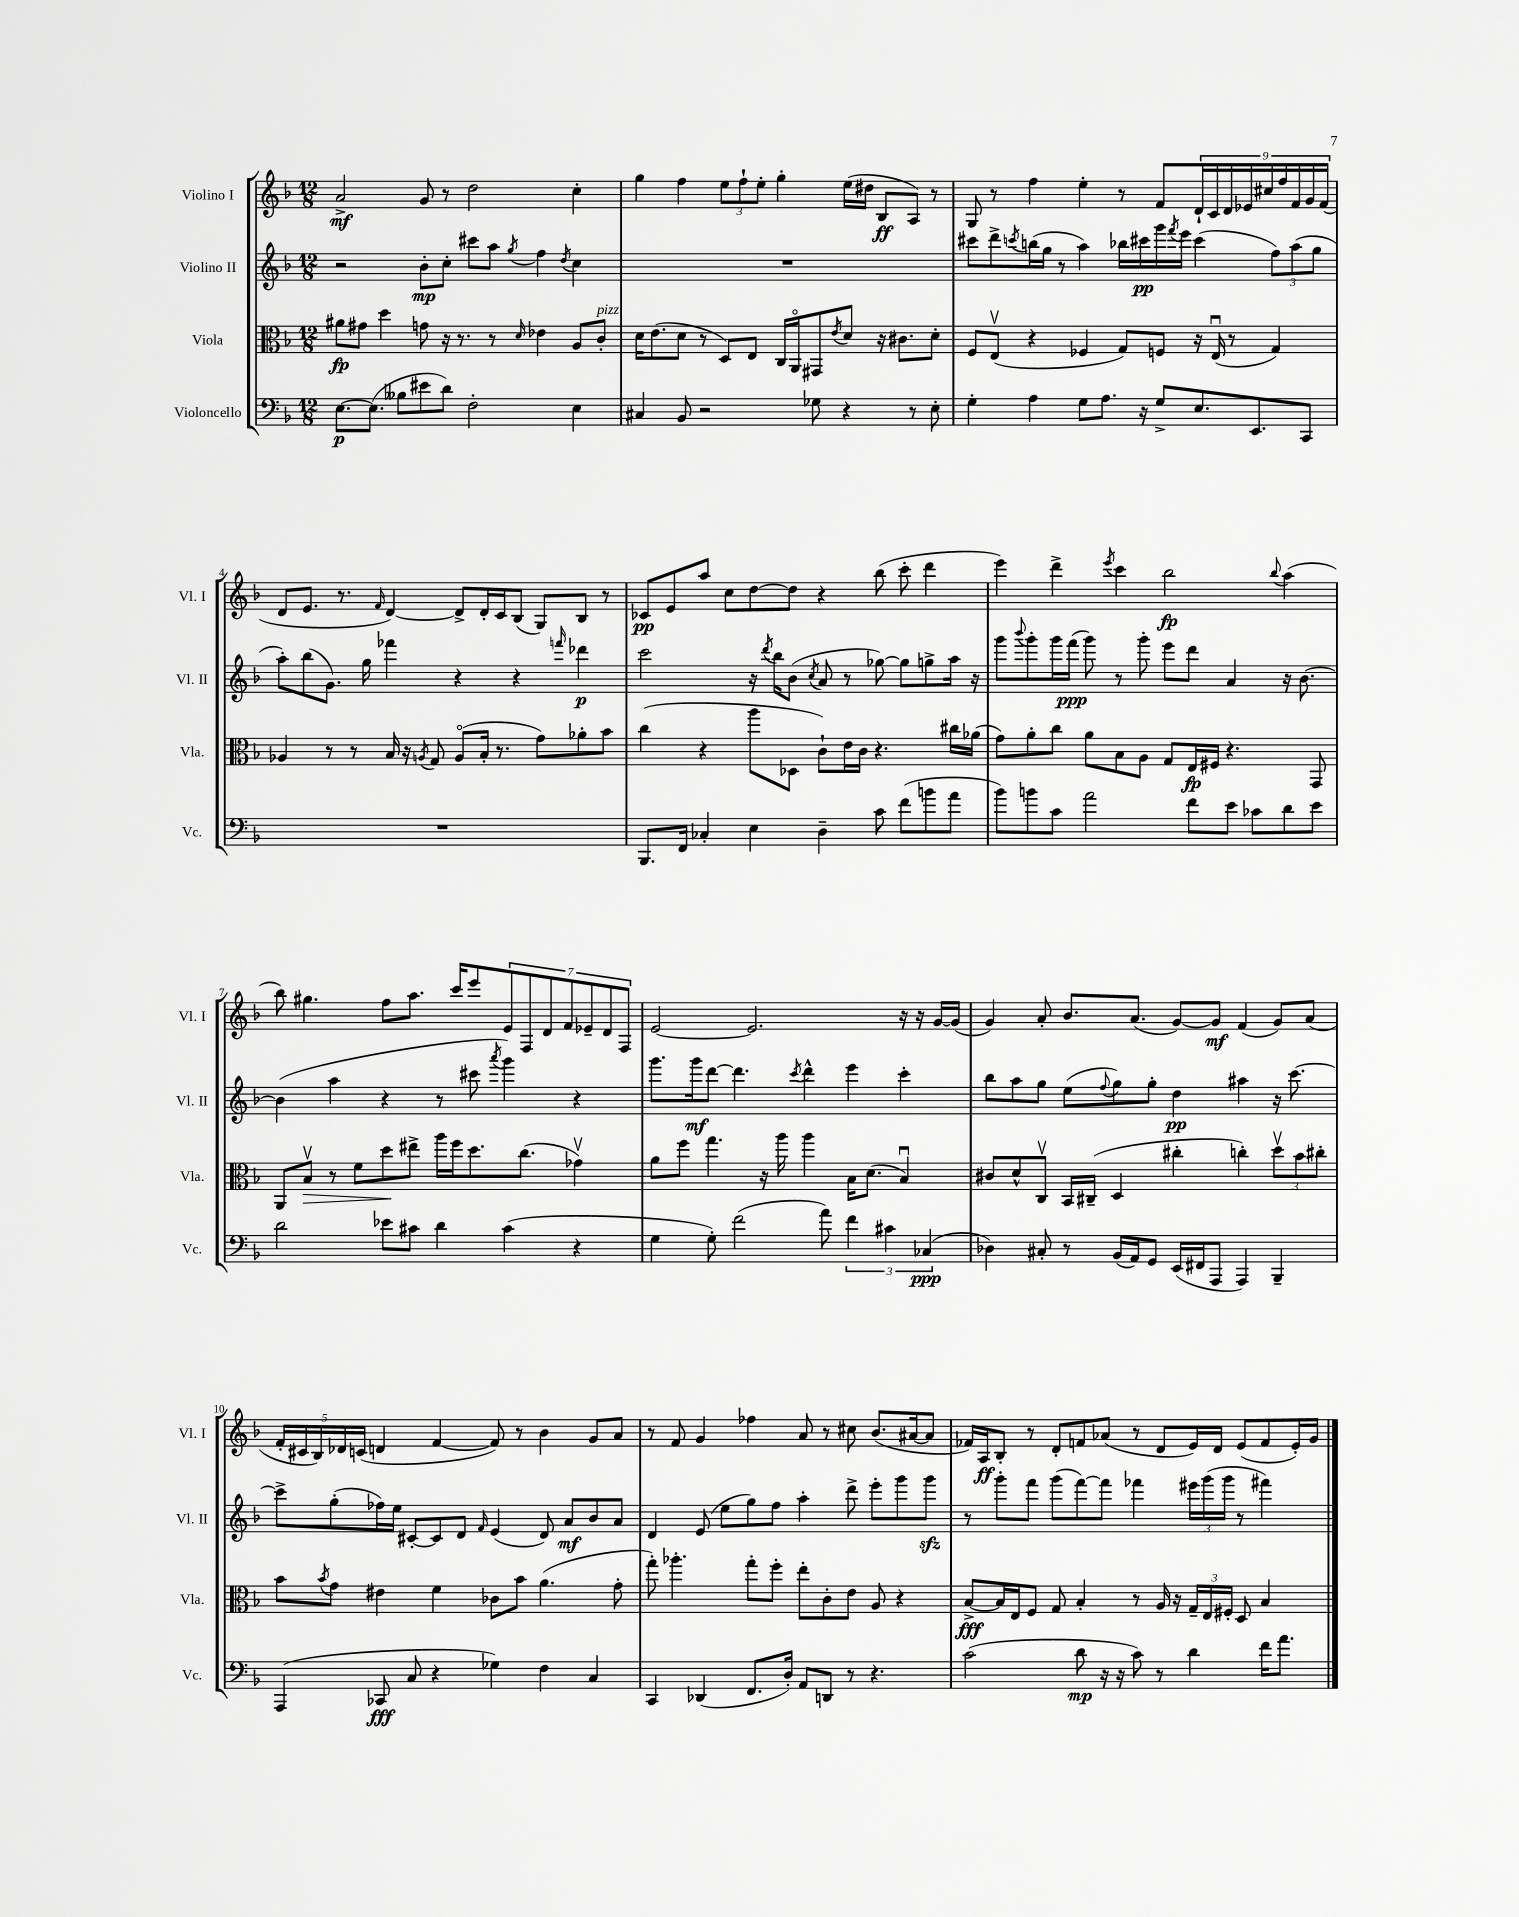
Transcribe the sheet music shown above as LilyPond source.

<<
\new StaffGroup <<
\new Staff = "s0" \with { instrumentName = "Violino I" shortInstrumentName = "Vl. I" } {
    \clef treble \key f \major \numericTimeSignature \time 12/8
    a'2->\mf g'8 r8 d''2 c''4-. |
    g''4 f''4 \tuplet 3/2 { e''8 f''8-! e''8-. } g''4-. e''16( dis''16 bes8\ff a8) r8 |
    g8 r8 f''4 e''4-. r8 f'8 \tuplet 9/8 { d'16-! c'16 d'16 ees'16 cis''16 f''16 f'16 g'16 f'16( } |
    d'8 e'8. r8. \grace { f'16 } d'4~) d'8-> d'16-. c'16 bes8( g8) bes8 r8 |
    ces'8\pp e'8 a''8 c''8 d''8~ d''8 r4 bes''8( c'''8-. d'''4 |
    e'''4) d'''4-> \acciaccatura { e'''8 } c'''4 bes''2\fp \appoggiatura { bes''8 } a''4( |
    bes''8) gis''4. f''8 a''8. c'''16 e'''8 \tuplet 7/4 { e'8 f8 d'8 f'8 ees'8-- d'8 f8 } |
    e'2~ e'2. r16 r16 g'16~ g'16( |
    g'4) a'8-. bes'8. a'8.( g'8~) g'8\mf f'4( g'8) a'8( |
    \tuplet 5/4 { f'16-. cis'16 bes16) des'16 c'16( } d'4 f'4~ f'8) r8 bes'4 g'8 a'8 |
    r8 f'8 g'4 fes''4 a'8 r8 cis''8 bes'8.( ais'16~ ais'8 |
    fes'16) a16\ff bes8-. r8 d'8-. f'8 aes'8( r8 d'8 e'16) d'16 e'8( f'8 e'16-.) g'16 \bar "|." |
}
\new Staff = "s1" \with { instrumentName = "Violino II" shortInstrumentName = "Vl. II" } {
    \clef treble \key f \major \numericTimeSignature \time 12/8
    r2 bes'8-.\mp c''8-. cis'''8 a''8 \acciaccatura { g''8 } f''4 \acciaccatura { d''8 } c''4 |
    R1. |
    cis'''8 d'''8-> \acciaccatura { c'''8 } b''16( g''16 r8 a''4) bes''16 cis'''16\pp g'''16 \acciaccatura { f'''8 } e'''16 cis'''4( \tuplet 3/2 { f''8) a''8( g''8 } |
    a''8-.) bes''8( g'8.) g''16 fes'''4 r4 r4 \grace { f'''16 } des'''4\p |
    c'''2 r16 \acciaccatura { d'''8 } bes''16 bes'8( \acciaccatura { c''8 } a'8 r8 ges''8~) ges''8 g''8-> a''16 r16 |
    g'''8 \appoggiatura { bes'''8 } g'''8-. g'''16 f'''16\ppp( g'''8) r8 g'''8-. e'''8 d'''8 a'4 r16 bes'8.~ |
    bes'4( a''4 r4 r8 cis'''8 \acciaccatura { a'''8 } g'''4) r4 |
    g'''8. g'''16\mf d'''8~ d'''4. \acciaccatura { c'''8 } d'''4-^ e'''4 c'''4-. |
    bes''8 a''8 g''8 e''8( \appoggiatura { f''8 } g''8) g''8-. d''4\pp ais''4 r16 c'''8.~ |
    c'''8-> g''8-.( fes''16) e''16 cis'8~-. cis'8 d'8 \grace { f'16 } e'4( d'8) a'8\mf bes'8 a'8 |
    d'4 e'8( e''8 g''8) f''8 a''4-. d'''8-> e'''8-. g'''8 g'''8\sfz |
    r8 g'''8-. f'''8 g'''8( f'''8~) f'''8 fes'''4 \tuplet 3/2 { eis'''16 g'''16( g'''16 } r8 fis'''4) \bar "|." |
}
\new Staff = "s2" \with { instrumentName = "Viola" shortInstrumentName = "Vla." } {
    \clef alto \key f \major \numericTimeSignature \time 12/8
    ais'8\fp gis'8 d''4 g'8 r16 r8. r8 \grace { d'16 } ees'4 a8 c'8-.^\markup { \italic "pizz." } |
    d'16 e'8.( d'8 r8 d8) e8 c16 a,16\flageolet gis,8 \acciaccatura { e'8 } d'8 r16 cis'8. d'8-. |
    f8 e8\upbow( r4 fes4 g8) f8 r16 e16\downbow( r8 g4) |
    aes4 r8 r8 bes16 r16 \acciaccatura { a8 } g8 a8\flageolet( bes16-. r8. g'8) aes'8-. bes'8 |
    c''4( r4 a''8 des8 c'8-!) e'16 c'16 r4. cis''16 aes'16( |
    g'8) a'8-. c''8 a'8 bes8 a8 g8 e16\fp fis16 r4. g,8 |
    a,8 bes8\upbow\> r8 f'8 d''8\! eis''8-> a''16 f''16 d''8. c''8.( ges'4\upbow) |
    a'8 f''8 g''4. r16 a''16 a''4 bes16 d'8.( bes4\downbow) |
    cis'8 d'8-^ c8\upbow bes,16 cis16--( d4 cis''4-. c''4-.) \tuplet 3/2 { d''8\upbow bes'8 cis''8-. } |
    bes'8 \acciaccatura { bes'8 } g'8 eis'4 f'4 ces'8 bes'8 a'4.( g'8-. |
    g''8-.) aes''4.-. g''8-. f''8-. e''8-. c'8-. e'8 a8 r4 |
    bes8~->\fff bes16 e16 f8 g8 bes4-. r8 a16 r16 \tuplet 3/2 { g16-- e16 fis16-. } d8 bes4 \bar "|." |
}
\new Staff = "s3" \with { instrumentName = "Violoncello" shortInstrumentName = "Vc." } {
    \clef bass \key f \major \numericTimeSignature \time 12/8
    e8.~\p e8.( beses8 eis'8 d'8) f2-. e4 |
    cis4 bes,8 r2 ges8 r4 r8 e8-. |
    g4-. a4 g8 a8. r16 g8-> e8. e,8. c,8 |
    R1. |
    bes,,8. f,16 ces4-. e4 d4-- c'8 f'8( b'8 a'8 |
    bes'8) b'8 c'8 a'2 f'8 e'8 ces'8 d'8 e'8 |
    d'2 ees'8 cis'8 d'4 cis'4( r4 |
    g4 g8-.) f'2( a'8) \tuplet 3/2 { f'4 cis'4 ces4\ppp( } |
    des4) cis8-. r8 bes,16( a,16) g,8 e,16( fis,16 a,,8 a,,4) bes,,4-- |
    a,,4( ces,8\fff c8 r4 ges4) f4 c4 |
    c,4 des,4( f,8. d16-.) a,8 d,8 r8 r4. |
    c'2( d'8\mp r16 r16 c'8) r8 d'4 f'16 a'8. \bar "|." |
}
>>
>>
